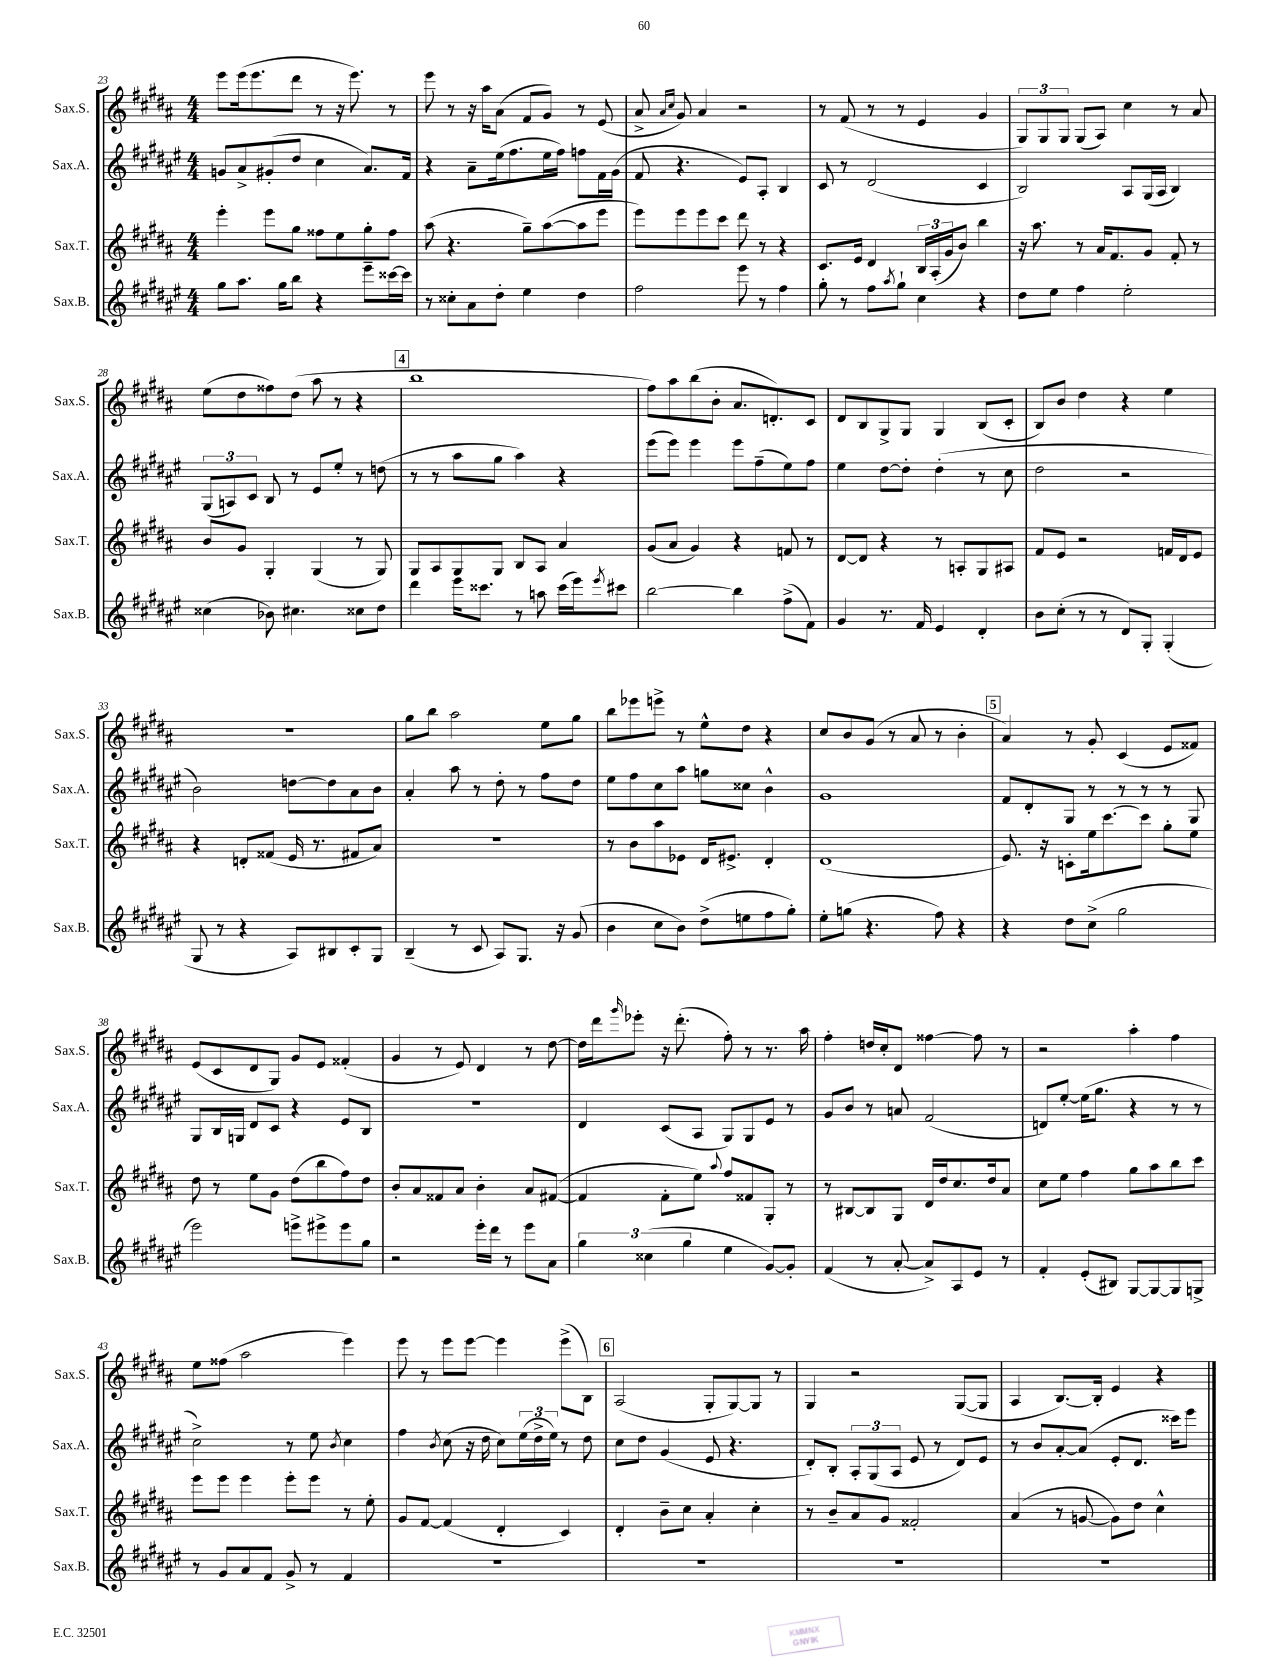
<<
\new StaffGroup <<
\new Staff = "s0" \with { instrumentName = "Sax.S." shortInstrumentName = "Sax.S." } {
    \clef treble \key b \major \numericTimeSignature \time 4/4
    e'''8 e'''16( e'''8. dis'''8 r8 r16 e'''8.) r8 |
    e'''8 r8 r16 ais''16 ais'8( fis'8 gis'8) r8 e'8( |
    ais'8-> \grace { ais'16 cis''16 } gis'8) ais'4 r2 |
    r8 fis'8( r8 r8 e'4 gis'4 |
    \tuplet 3/2 { gis8) gis8 gis8 } gis8( ais8) cis''4 r8 ais'8 |
    e''8( dis''8 fisis''8) dis''8( ais''8 r8 r4 |
    \mark \markup { \box "4" } b''1 |
    fis''8) ais''8 b''8( b'8-. ais'8. d'8.-.) cis'8 |
    dis'8 b8 gis8-> gis8 gis4 b8( cis'8-. |
    b8) b'8 dis''4 r4 e''4 |
    R1 |
    gis''8 b''8 ais''2 e''8 gis''8 |
    b''8 ees'''8 e'''8-> r8 e''8-^ dis''8 r4 |
    cis''8 b'8 gis'8( r8 ais'8 r8 b'4-. |
    \mark \markup { \box "5" } ais'4) r8 gis'8-. cis'4( e'8 fisis'8) |
    e'8( cis'8 dis'8 gis8) gis'8 e'8 fisis'4-.( |
    gis'4 r8 e'8) dis'4 r8 dis''8~ |
    dis''16 dis'''16 \grace { gis'''16 } ees'''8-. r16 dis'''8.-.( fis''8-.) r8 r8. ais''16 |
    fis''4-. d''16 cis''16-. dis'8 fisis''4~ fisis''8 r8 |
    r2 ais''4-. fis''4 |
    e''8 fisis''8( ais''2 e'''4) |
    e'''8 r8 e'''8 e'''8~ e'''4 e'''8->( b8) |
    \mark \markup { \box "6" } ais2( gis8-. gis8~) gis8 r8 |
    gis4 r2 gis8~( gis8 |
    ais4 b8.~) b16-. e'4 r4 \bar "|." |
}
\new Staff = "s1" \with { instrumentName = "Sax.A." shortInstrumentName = "Sax.A." } {
    \clef treble \key fis \major \numericTimeSignature \time 4/4
    g'8 ais'8-> gis'8-.( dis''8 cis''4 ais'8.) fis'16 |
    r4 ais'8-- eis''16( fis''8. eis''16 fis''16) f''8 fis'16 gis'16( |
    fis'8 r4. eis'8) ais8-. b4 |
    cis'8 r8 dis'2( cis'4 |
    b2) ais8 gis16( ais16 b4) |
    \tuplet 3/2 { gis8( a8) cis'8 } b8 r8 eis'8 eis''8-. r8 d''8( |
    \mark \markup { \box "4" } r8 r8 ais''8 gis''8 ais''4) r4 |
    eis'''8( eis'''8) eis'''4 eis'''8 fis''8--( eis''8) fis''8 |
    eis''4 dis''8~ dis''8-. dis''4-.( r8 cis''8 |
    dis''2 r2 |
    b'2) d''8~ d''8 ais'8 b'8 |
    ais'4-. ais''8 r8 dis''8-. r8 fis''8 dis''8 |
    eis''8 fis''8 cis''8 ais''8 g''8 cisis''8 b'4-^ |
    gis'1 |
    \mark \markup { \box "5" } fis'8 dis'8-. gis8 r8 r8 r8 r8 gis8 |
    gis8 b16 g16 dis'8 cis'8 r4 eis'8 b8 |
    R1 |
    dis'4 cis'8( ais8 gis8) gis8 eis'8 r8 |
    gis'8 b'8 r8 a'8 fis'2( |
    d'8) eis''8~-. eis''16( gis''8. r4 r8 r8 |
    cis''2->) r8 eis''8 \acciaccatura { b'8 } cis''4 |
    fis''4 \acciaccatura { b'8 } cis''8( r16 dis''16 cis''8) \tuplet 3/2 { eis''16( dis''16-> eis''16) } r8 dis''8 |
    \mark \markup { \box "6" } cis''8 dis''8 gis'4( eis'8 r4. |
    dis'8-.) b8-. \tuplet 3/2 { ais8-. gis8( ais8 } eis'8 r8 dis'8) eis'8 |
    r8 b'8 ais'8~-. ais'8( eis'8-. dis'8. cisis'''16) eis'''8 \bar "|." |
}
\new Staff = "s2" \with { instrumentName = "Sax.T." shortInstrumentName = "Sax.T." } {
    \clef treble \key b \major \numericTimeSignature \time 4/4
    e'''4-. e'''8 gis''8 fisis''8 e''8 gis''8-. fisis''8 |
    ais''8( r4. gis''8--) ais''8~( ais''8 e'''8 |
    e'''8) e'''8 e'''8 cis'''8 dis'''8 r8 r4 |
    cis'8. e'16 dis'4 \tuplet 3/2 { b16 ais16-.( gis'16 } b'8) b''4 |
    r16 ais''8. r8 ais'16 fis'8. gis'8 fis'8-. r8 |
    b'8 gis'8 gis4-. gis4( r8 gis8) |
    \mark \markup { \box "4" } gis8 ais8 gis8 gis8 b8 ais8 ais'4 |
    gis'8( ais'8 gis'4) r4 f'8 r8 |
    dis'8~ dis'8 r4 r8 a8-. gis8 ais8 |
    fis'8 e'8 r2 f'16 dis'16 e'8 |
    r4 d'8-. fisis'8( e'16 r8. fis'8 ais'8) |
    R1 |
    r8 b'8 ais''8 ees'8 dis'16 eis'8.-> dis'4-. |
    dis'1( |
    \mark \markup { \box "5" } e'8.) r16 c'8-. e''16 cis'''8.~ cis'''8 gis''8-. e''8 |
    dis''8 r8 e''8 gis'8 dis''8( b''8 fis''8) dis''8 |
    b'8-. ais'8 fisis'8 ais'8 b'4-. ais'8 fis'8~( |
    fis'4 fis'8-. e''8) \appoggiatura { ais''8 } fis''8 fisis'8 gis8-. r8 |
    r8 bis8~ bis8 gis8 dis'16 dis''16 cis''8. dis''16 ais'8 |
    cis''8 e''8 fis''4 gis''8 ais''8 b''8 cis'''8 |
    e'''8 e'''8 e'''4 e'''8-. e'''8 r8 e''8-. |
    gis'8 fis'8~ fis'4( dis'4-. cis'4) |
    \mark \markup { \box "6" } dis'4-. b'8-- cis''8 ais'4-. cis''4-. |
    r8 b'8-- ais'8 gis'8 fisis'2-. |
    ais'4( r8 g'8~ g'8) dis''8 cis''4-^ \bar "|." |
}
\new Staff = "s3" \with { instrumentName = "Sax.B." shortInstrumentName = "Sax.B." } {
    \clef treble \key fis \major \numericTimeSignature \time 4/4
    gis''8 ais''8. gis''16 b''8 r4 eis'''8-- cisis'''16~ cisis'''16 |
    r8 cisis''8-. ais'8 dis''8-. eis''4 dis''4 |
    fis''2 eis'''8 r8 fis''4 |
    gis''8-. r8 fis''8 \acciaccatura { ais''8 } gis''8-! cis''4 r4 |
    dis''8 eis''8 fis''4 eis''2-. |
    cisis''4( bes'8) cis''4. cisis''8 dis''8 |
    \mark \markup { \box "4" } dis'''4 eis'''16 cisis'''8. r8 a''8 cisis'''16( eis'''16) \acciaccatura { eis'''8 } cis'''8 |
    b''2~ b''4 fis''8->( fis'8) |
    gis'4 r8. fis'16 eis'4 dis'4-. |
    b'8 cis''8-.( r8 r8 dis'8) gis8-. gis4-.( |
    gis8 r8 r4 ais8) bis8 cis'8-. gis8 |
    b4--( r8 cis'8 ais8) gis8. r16 gis'8( |
    b'4 cis''8 b'8) dis''8->( e''8 fis''8 gis''8-.) |
    eis''8-. g''8( r4. fis''8) r4 |
    \mark \markup { \box "5" } r4 dis''8 cis''8->( gis''2 |
    eis'''2) e'''8-> eis'''8-> eis'''8 gis''8 |
    r2 eis'''16-. dis'''16 r8 eis'''8 ais'8 |
    \tuplet 3/2 { gis''4 cisis''4( gis''4 } eis''4 gis'8~) gis'8-. |
    fis'4( r8 ais'8~-. ais'8->) ais8 eis'8 r8 |
    fis'4-. eis'8-.( bis8) gis8~ gis8~ gis8 g8-> |
    r8 gis'8 ais'8 fis'8 gis'8-> r8 fis'4 |
    R1 |
    \mark \markup { \box "6" } R1 |
    R1 |
    R1 \bar "|." |
}
>>
>>
\layout { \context { \Score currentBarNumber = #23 } }
